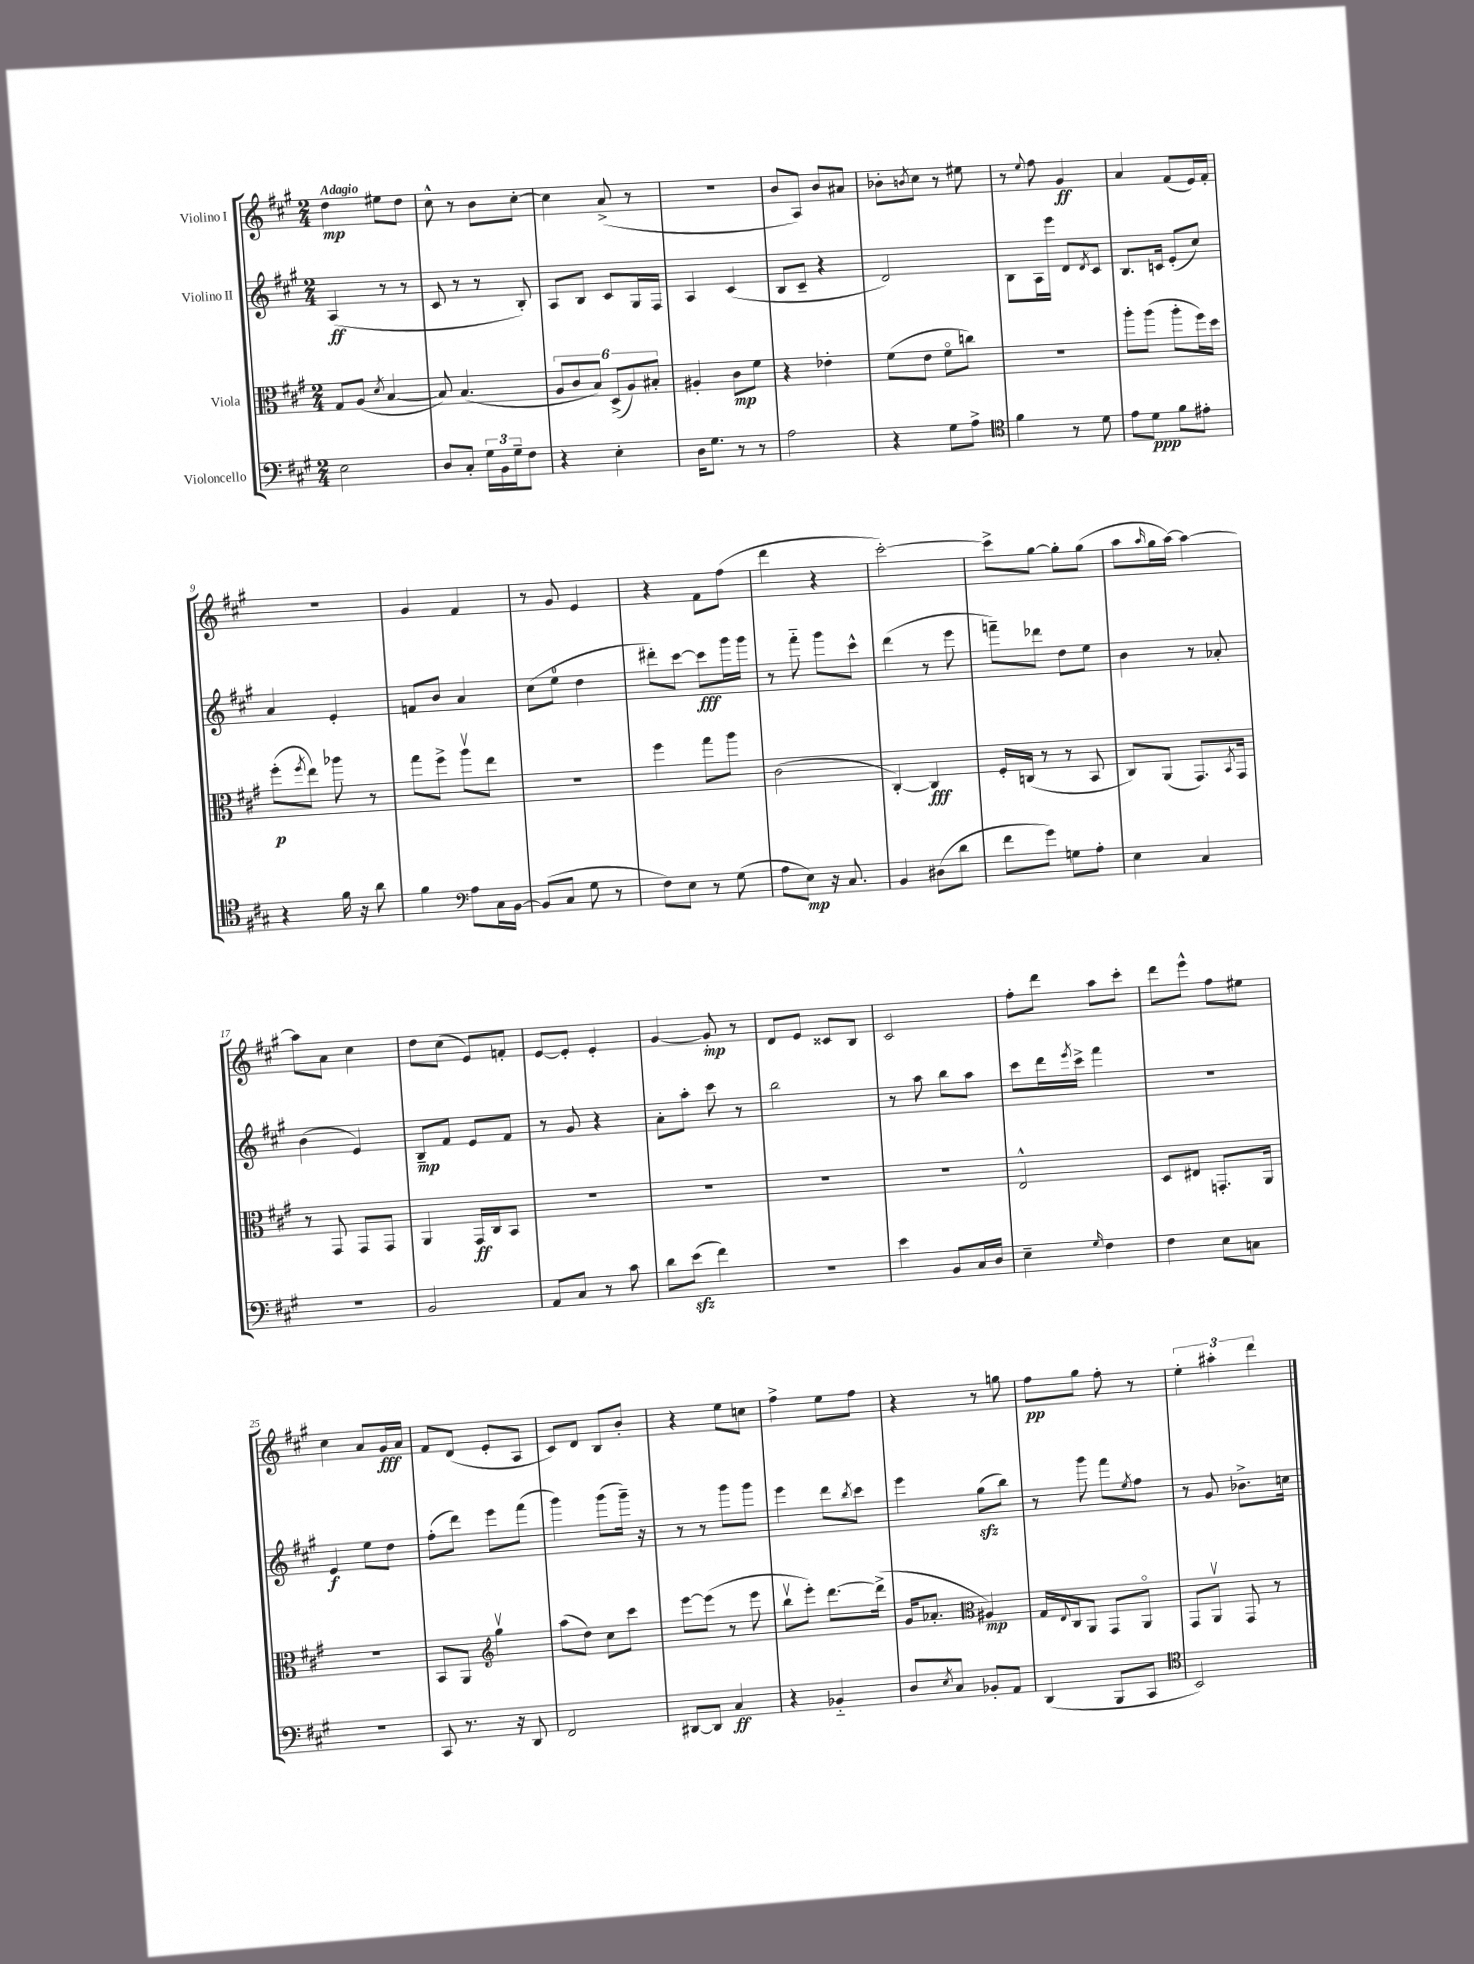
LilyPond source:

<<
\new StaffGroup <<
\new Staff = "s0" \with { instrumentName = "Violino I" } {
    \clef treble \key a \major \numericTimeSignature \time 2/4 \tempo "Adagio"
    d''4\mp eis''8 d''8 |
    cis''8-^ r8 b'8 cis''8~-. |
    cis''4 a'8->( r8 |
    R2 |
    b'8 a8) b'8 ais'8 |
    bes'8-. \acciaccatura { b'8 } cis''8 r8 eis''8 |
    r8 \appoggiatura { e''8 } fis''8 gis'4\ff |
    a'4 fis'8( e'16) fis'16-. |
    R2 |
    gis'4 fis'4 |
    r8 gis'8 e'4 |
    r4 fis'8 fis''8( |
    d'''4 r4 |
    cis'''2~-.) |
    cis'''8-> gis''8~ gis''8-. gis''8( |
    a''8 \grace { a''16 } gis''16 a''16~) a''4~ |
    a''8 a'8 cis''4 |
    d''8 cis''8( e'8) f'8-. |
    e'8~ e'8-. e'4-. |
    gis'4~ gis'8-.\mp r8 |
    d'8 e'8 cisis'8 b8 |
    cis'2 |
    fis''8-. d'''8 a''8 cis'''8-. |
    d'''8 e'''8-^ fis''8 eis''8 |
    cis''4 a'8 gis'16\fff a'16 |
    fis'8 d'8( e'8-. a8 |
    cis'8) d'8 b8 b'8-. |
    r4 e''8 c''8 |
    fis''4-> e''8 fis''8 |
    r4 r8 g''8 |
    fis''8\pp gis''8 fis''8-. r8 |
    \tuplet 3/2 { e''4-. ais''4-. d'''4 } \bar "|." |
}
\new Staff = "s1" \with { instrumentName = "Violino II" } {
    \clef treble \key a \major \numericTimeSignature \time 2/4
    a4\ff( r8 r8 |
    cis'8 r8 r8 b8-.) |
    a8 b8 cis'8 gis16 fis16 |
    a4 cis'4( |
    b8 cis'8-- r4 |
    d'2) |
    b8 a16 e'''16 d'8 \acciaccatura { d'8 } cis'8 |
    b8. c'16 e'8-.( cis''8) |
    a'4 e'4-. |
    f'8 b'8 a'4 |
    cis''8( e''8-0 d''4 |
    dis'''8-.) cis'''8~ cis'''8\fff gis'''16 gis'''16 |
    r8 fis'''8-_ gis'''8 cis'''8-^ |
    d'''4( r8 e'''8 |
    f'''8--) des'''8 d''8 e''8 |
    b'4 r8 aes'8-. |
    b'4( e'4) |
    b8--\mp fis'8 e'8 fis'8 |
    r8 gis'8 r4 |
    a'8-. a''8-. cis'''8 r8 |
    b''2 |
    r8 a''8 b''8 a''8 |
    cis'''8 d'''16 \acciaccatura { e'''8 } cis'''16-> fis'''4 |
    R2 |
    e'4\f e''8 d''8 |
    fis''8-.( d'''8) e'''8 fis'''8( |
    gis'''4) gis'''8( gis'''16--) r16 |
    r8 r8 gis'''8 gis'''8 |
    e'''4 d'''8 \acciaccatura { b''8 } cis'''8 |
    e'''4 gis''8\sfz( b''8) |
    r8 gis'''8 fis'''8 \acciaccatura { e''8 } fis''8 |
    r8 gis'8 bes'8.-> c''16 \bar "|." |
}
\new Staff = "s2" \with { instrumentName = "Viola" } {
    \clef alto \key a \major \numericTimeSignature \time 2/4
    gis8 a8( \acciaccatura { d'8 } b4~ |
    b8) b4.( |
    \tuplet 6/4 { a8 cis'8 b8) d8->( a8) bis8-. } |
    ais4-. cis'8\mp fis'8 |
    r4 ees'4-. |
    fis'8( e'8 fis'8\flageolet c''8) |
    R2 |
    a''8-. a''8( a''8-. fis''16) d''16 |
    fis''8-.\p( \acciaccatura { fis''8 } e''8) aes''8 r8 |
    gis''8 fis''8-> a''8\upbow e''8 |
    R2 |
    fis''4 gis''8 a''8 |
    cis'2( |
    cis4~-.) cis4\fff |
    fis16-. c16( r8 r8 b,8 |
    cis8) a,8( gis,8.) \acciaccatura { b,8 } gis,16 |
    r8 gis,8 gis,8 gis,8 |
    a,4 gis,16\ff cis16 b,8 |
    R2 |
    R2 |
    R2 |
    R2 |
    e2-^ |
    d8 eis8 g,8.-. a,16 |
    R2 |
    b,8 a,8 \clef treble gis''4\upbow |
    a''8( d''8) cis''8 cis'''8 |
    e'''8~ e'''8( r8 e'''8 |
    b''8\upbow e'''8-.) d'''8.~ d'''16->( |
    gis'16 aes'8.-. \clef alto ais4\mp) |
    gis16 \appoggiatura { e8 } cis16 a,8 gis,8 a,8\flageolet |
    gis,8 a,8\upbow gis,8 r8 \bar "|." |
}
\new Staff = "s3" \with { instrumentName = "Violoncello" } {
    \clef bass \key a \major \numericTimeSignature \time 2/4
    e2 |
    d8 cis8-. \tuplet 3/2 { gis16 b,16 gis16-- } fis8 |
    r4 e4-. |
    d16 gis8. r8 r8 |
    a2 |
    r4 gis8 a8-> |
    \clef tenor fis'4 r8 d'8 |
    e'8 d'8\ppp fis'8 eis'8-. |
    r4 fis'16 r16 a'8 |
    fis'4 \clef bass a8 cis16 b,16~ |
    b,8( cis8 gis8 r8 |
    fis8) e8 r8 gis8( |
    a8 e8\mp) r16 cis8. |
    b,4 dis8( d'8 |
    fis'8 gis'8) g8 a8-. |
    e4 cis4 |
    r2 |
    b,2 |
    a,8 cis8 r8 cis'8 |
    d'8 e'8\sfz( fis'4) |
    r2 |
    e'4 b,8 cis16 d16 |
    e4-- \grace { gis16 } fis4 |
    fis4 e8 c8 |
    r2 |
    cis,8 r8. r16 d,8 |
    fis,2 |
    dis,8~ dis,8 cis4\ff |
    r4 bes,4-_ |
    d8 \acciaccatura { e8 } cis8 bes,8-. a,8 |
    d,4( b,,8 cis,8 |
    \clef tenor b,2) \bar "|." |
}
>>
>>
